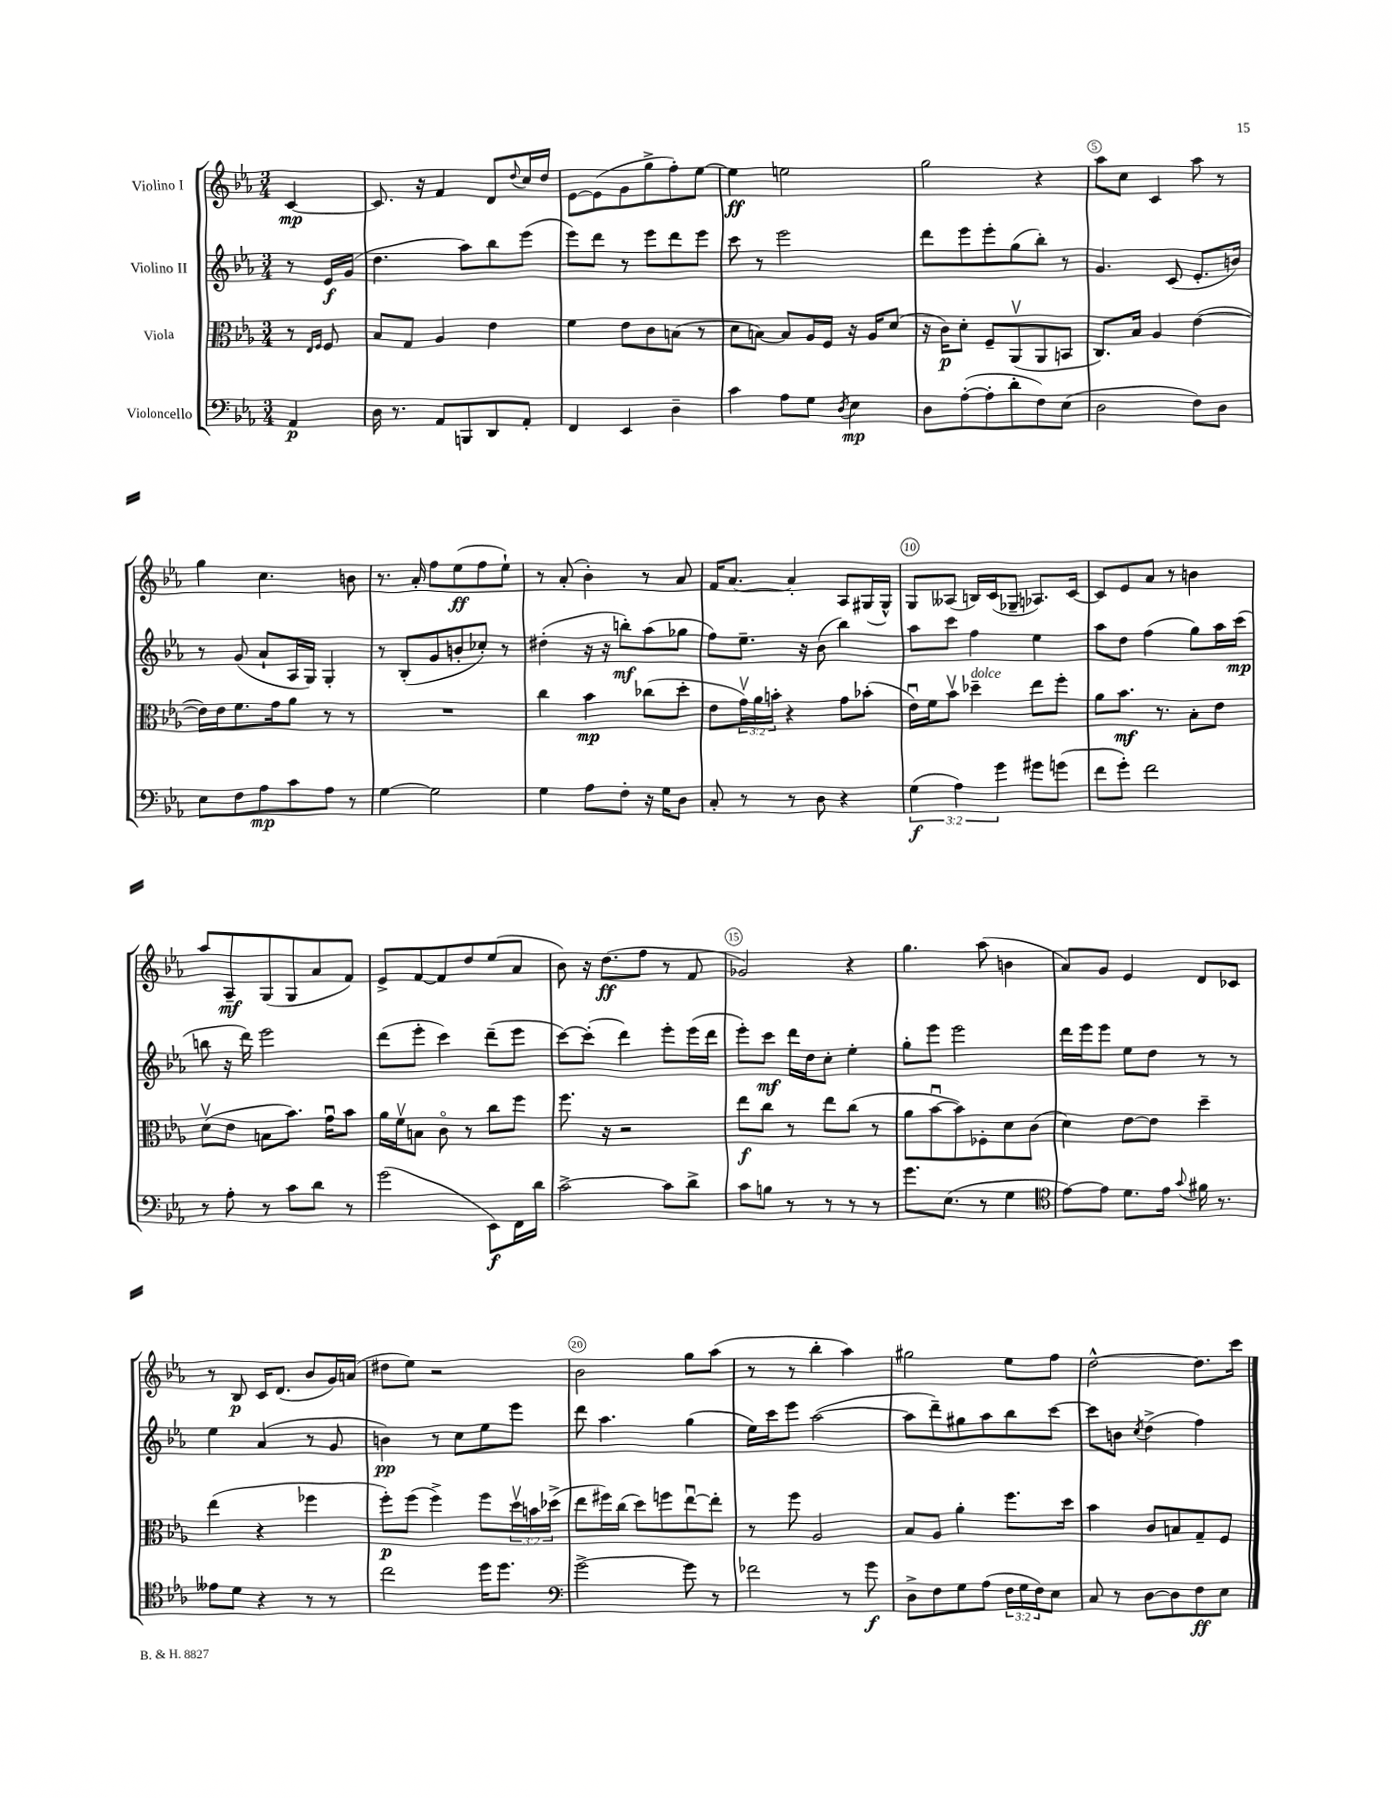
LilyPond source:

<<
\new StaffGroup <<
\new Staff = "s0" \with { instrumentName = "Violino I" } {
    \clef treble \key ees \major \numericTimeSignature \time 3/4 \partial 4
    c'4~\mp |
    c'8. r16 f'4 d'8 \appoggiatura { d''8 } c''16 d''16 |
    ees'8~ ees'8( g'8 g''8-> f''8-.) ees''8~ |
    ees''4\ff e''2 |
    g''2 r4 |
    aes''8 c''8 c'4 aes''8 r8 |
    g''4 c''4. b'8 |
    r8. aes'16-. f''8 ees''8\ff( f''8 ees''8-!) |
    r8 aes'8-.( bes'4-.) r8 aes'8 |
    f'16 aes'8.~ aes'4-. aes8 gis16( gis16-^) |
    g8 aeses8( b16) c'16( ges8-- aes8.) c'16~ |
    c'8 ees'8 aes'8 r8 b'4 |
    aes''8 aes8--\mf g8( g8 aes'8 f'8) |
    ees'8-> f'8~ f'8 d''8 ees''8( aes'8 |
    bes'8) r16 d''8.\ff( f''8 r8 f'8 |
    ges'2) r4 |
    g''4. aes''8( b'4 |
    aes'8) g'8 ees'4 d'8 ces'8 |
    r8 bes8\p c'16 d'8.( bes'8 g'16) a'16( |
    dis''8 ees''8) r2 |
    bes'2 g''8 aes''8( |
    r8 r8 bes''4-. aes''4) |
    gis''2 ees''8 f''8 |
    d''2~-^ d''8. c'''16 \bar "|." |
}
\new Staff = "s1" \with { instrumentName = "Violino II" } {
    \clef treble \key ees \major \numericTimeSignature \time 3/4 \partial 4
    r8 ees'16\f g'16( |
    d''4. aes''8) bes''8 ees'''8( |
    ees'''8) d'''8 r8 ees'''8 d'''8 ees'''8 |
    c'''8 r8 ees'''2 |
    d'''8 ees'''8 ees'''8-. g''8( bes''8-.) r8 |
    g'4. c'8( ees'8.-. b'16) |
    r8 g'8( aes'8-! aes16 g16) g4-. |
    r8 bes8-.( g'8 b'8-. ces''8-.) r8 |
    dis''4-.( r16 r16 b''8-.\mf) aes''8( ges''8 |
    f''8) ees''8.-- r16 bes'8( bes''4) |
    aes''8 c'''8 f''4 ees''4 |
    aes''8 d''8 f''4( g''8) aes''16 c'''16\mp( |
    b''8 r16 d'''16) ees'''2 |
    d'''8( ees'''8-. c'''4) d'''8--( ees'''8 |
    c'''8~) c'''8-.( d'''4) ees'''8-. ees'''16( d'''16 |
    ees'''8-.) c'''8\mf d'''16 d''16 c''8-. ees''4-. |
    g''8-. ees'''8 ees'''2 |
    d'''16 ees'''16 ees'''8 ees''8 d''8 r8 r8 |
    ees''4 aes'4( r8 g'8 |
    b'4\pp) r8 c''8 ees''8 ees'''8 |
    d'''8 aes''4. g''4( |
    ees''16) c'''16 ees'''8 aes''2~( |
    aes''8 d'''8--) gis''8 aes''8 bes''8 c'''8~ |
    c'''8 b'8 \acciaccatura { c''8 } d''4->( f''4) \bar "|." |
}
\new Staff = "s2" \with { instrumentName = "Viola" } {
    \clef alto \key ees \major \numericTimeSignature \time 3/4 \override Staff.TupletNumber.text = #tuplet-number::calc-fraction-text \partial 4
    r8 \grace { ees16 f16 } f8 |
    bes8 g8 aes4 ees'4 |
    f'4 ees'8 c'8 b8( r8 |
    d'8 b8~) b8 aes16 f16 r16 aes16 d'8( |
    r16 c'16\p) d'8-. f8-- aes,8\upbow( aes,8 b,8 |
    c8.) bes16 aes4 ees'4~( |
    ees'16) ees'16 f'8. g'16 aes'8 r8 r8 |
    R2. |
    c''4 bes'4\mp ces''8( d''8-. |
    ees'8 \tuplet 3/2 { g'16\upbow) aes'16 b'16-. } r4 g'8 bes'8-.( |
    ees'16\downbow) f'16 bes'8\upbow des''4--^\markup { \italic "dolce" } ees''8 f''8-. |
    aes'8 bes'8.\mf r8. bes8-. ees'8 |
    d'8\upbow( ees'8 b8 bes'8.) g'16\downbow bes'8 |
    aes'16 f'16\upbow b8 c'8\flageolet r8 c''8 f''8 |
    f''8. r16 r2 |
    ees''8\f c''8 r8 ees''8 c''8( r8 |
    aes'8 bes'8~\downbow bes'8) fes8-. d'8 c'8( |
    d'4) ees'8~ ees'8 d''4-- |
    ees''4( r4 fes''4 |
    f''8-.\p) f''8( f''4->) f''8 \tuplet 3/2 { d''16\upbow b'16 des''16->( } |
    ees''8 fis''16) c''16( d''8) f''8 ees''8~\downbow ees''8-. |
    r8 f''8 aes2 |
    bes8 aes8 aes'4-. f''8. d''16 |
    bes'4 c'8 b8 g8-- f8 \bar "|." |
}
\new Staff = "s3" \with { instrumentName = "Violoncello" } {
    \clef bass \key ees \major \numericTimeSignature \time 3/4 \override Staff.TupletNumber.text = #tuplet-number::calc-fraction-text \partial 4
    aes,4\p |
    d16 r8. aes,8 b,,8 d,8 aes,8-. |
    f,4 ees,4 d4-- |
    c'4 aes8 g8 \acciaccatura { d8 } ees4\mp |
    d8 aes8~-.( aes8-. d'8-. f8) ees8( |
    d2 f8) d8 |
    ees8 f8 aes8\mp c'8 aes8 r8 |
    g4~ g2 |
    g4 aes8 f8-. r16 g16 d8 |
    c8-. r8 r8 d8 r4 |
    \tuplet 3/2 { g4\f( aes4) g'4 } gis'8 g'8( |
    f'8 g'8-.) f'2 |
    r8 aes8-. r8 c'8 d'8 r8 |
    g'2( ees,8\f) f,16 d'16 |
    c'2~-> c'8 d'8-> |
    c'8 b8 r8 r8 r8 r8 |
    g'8. ees8.( r8 g4 |
    \clef tenor ees'8~) ees'8 d'8. ees'16 \appoggiatura { g'8 } fis'16 r8. |
    eeses'8 d'8 r4 r8 r8 |
    c''2 d''16 d''8. |
    \clef bass g'2~-> g'8 r8 |
    fes'2 r8 g'8\f |
    d8-> f8 g8 aes8( \tuplet 3/2 { f16 g16 f16) } ees8 |
    c8 r8 d8~ d8 f8\ff ees8 \bar "|." |
}
>>
>>
\layout { \context { \Score \override BarNumber.break-visibility = ##(#f #t #t) barNumberVisibility = #(every-nth-bar-number-visible 5) \override BarNumber.stencil = #(make-stencil-circler 0.1 0.3 ly:text-interface::print) } }
